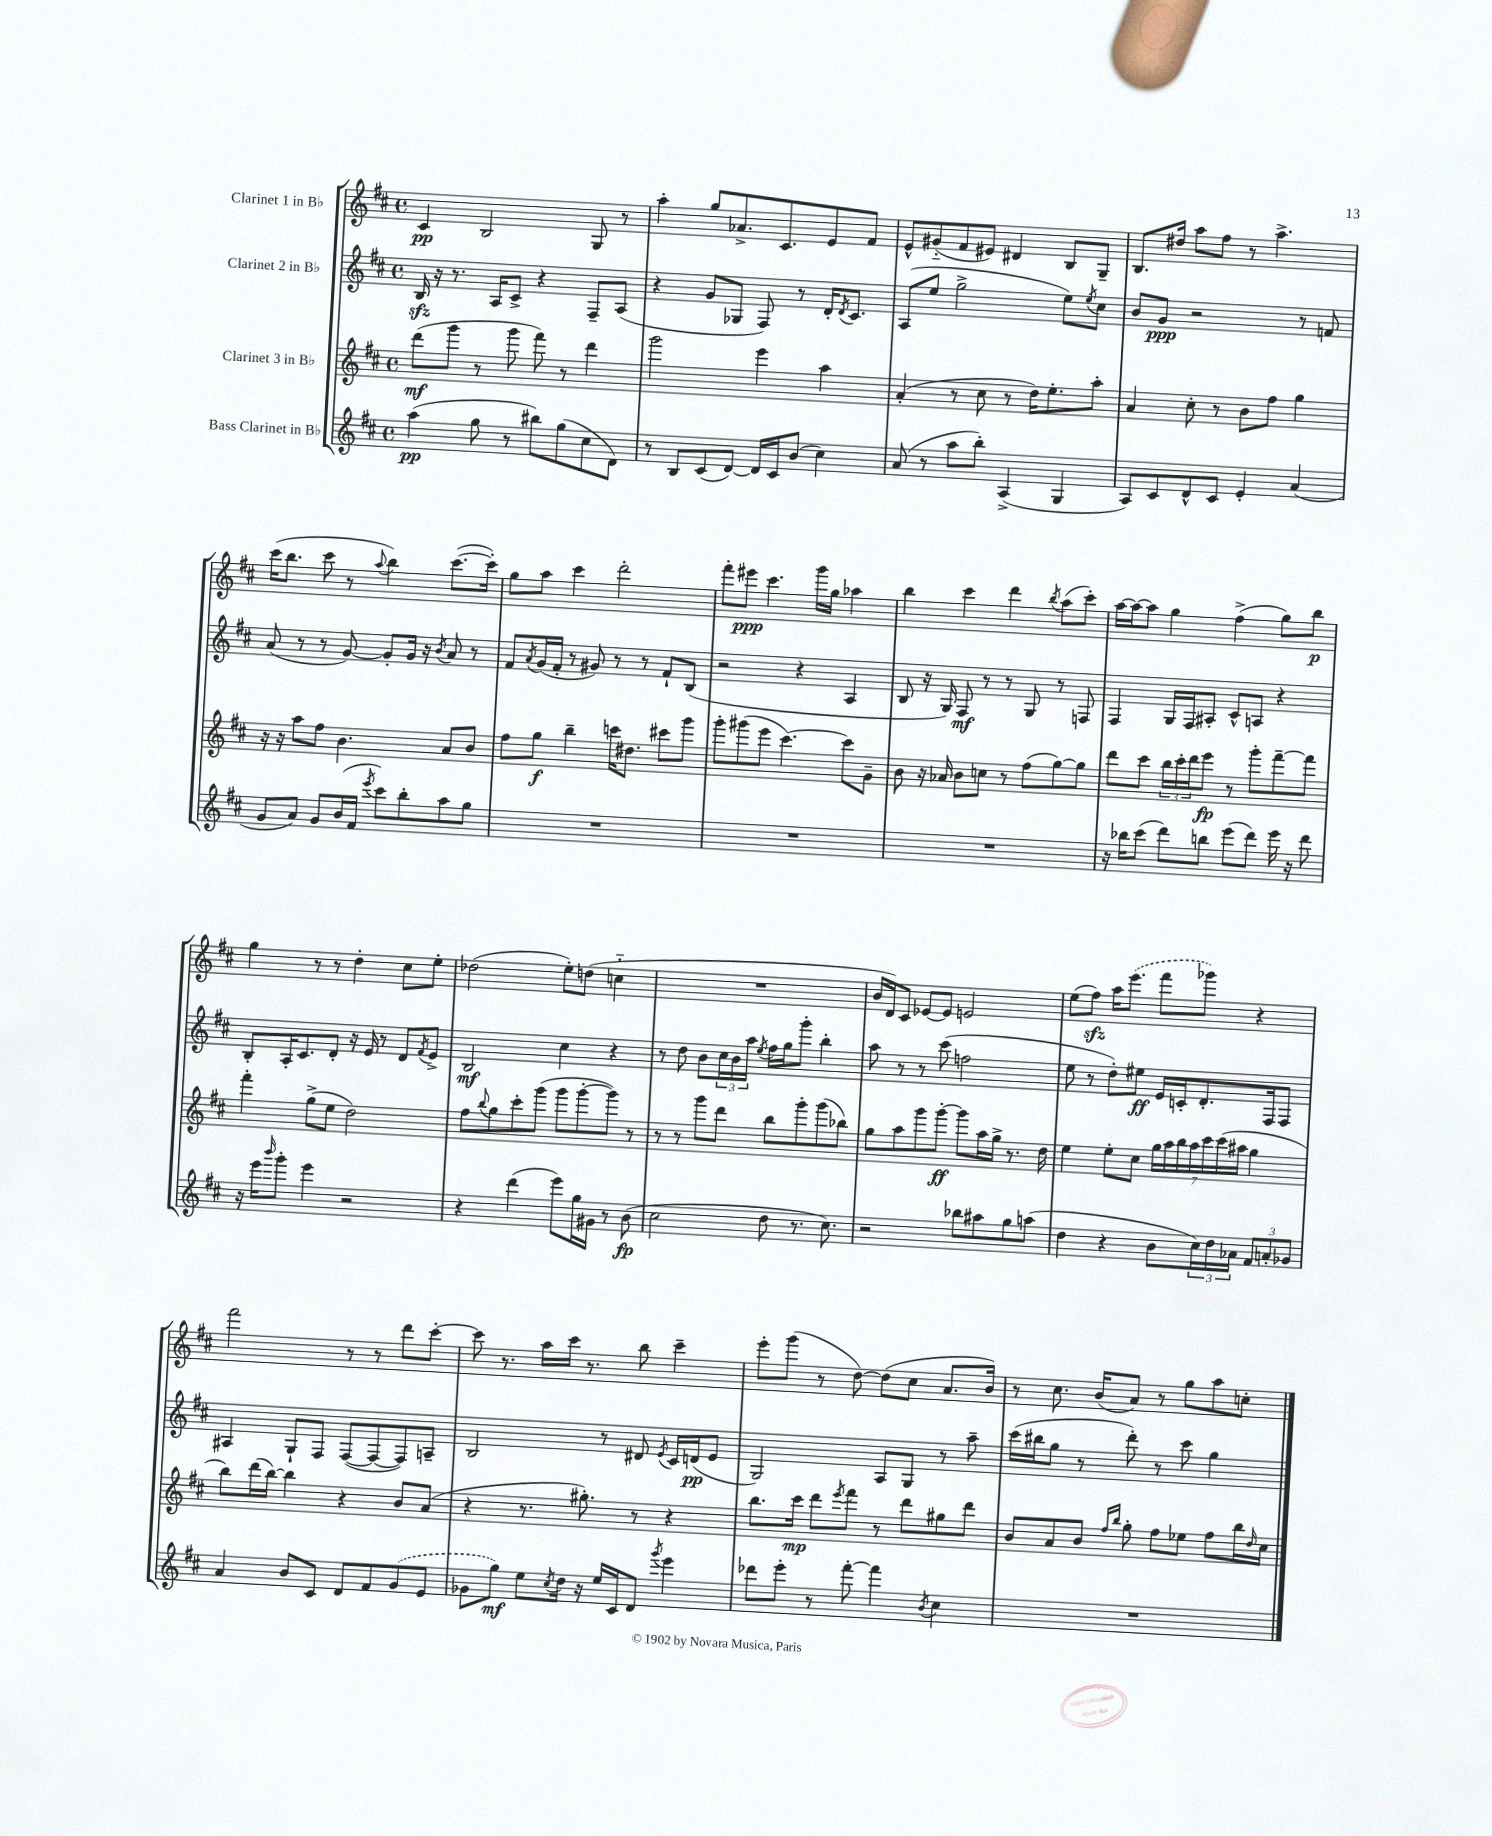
<<
\new StaffGroup <<
\new Staff = "s0" \with { instrumentName = "Clarinet 1 in Bb" } {
    \clef treble \key d \major \defaultTimeSignature \time 4/4
    cis'4\pp b2 g8 r8 |
    a''4-. g''8 aes'8.-> cis'8. e'8 fis'8 |
    e'8-^ gis'8-_( fis'8 eis'8) dis'4 b8 g8-- |
    b8. dis''16 a''8 fis''8 r8 a''4.-> |
    cis'''16( b''8. cis'''8 r8 \appoggiatura { a''8 } b''4) cis'''8.~( cis'''16-.) |
    g''8 a''8 cis'''4 d'''2-. |
    fis'''8-. eis'''8\ppp cis'''4. g'''16 g''16 aes''4 |
    b''4 cis'''4 d'''4 \acciaccatura { b''8 } a''8( cis'''8-.) |
    a''16~ a''16~ a''8 g''4 fis''4->( g''8) b''8\p |
    g''4 r8 r8 d''4-. cis''8 e''8-. |
    des''2( e''8-.) d''8( c''4-_ |
    R1 |
    b'16 d'16) cis'8 ees'8~ ees'8 e'2 |
    e''8( fis''8\sfz) a''16 \once \slurDashed e'''8.( fis'''8 ges'''8) r4 |
    fis'''2 r8 r8 d'''8 cis'''8~-. |
    cis'''8 r8. a''16 cis'''16 r8. b''8 cis'''4-- |
    e'''8-. g'''8( r8 d''8~) d''8( cis''8 a'8. b'16) |
    r8 cis''8. b'16( a'8) r8 g''8 a''8 c''8-. \bar "|." |
}
\new Staff = "s1" \with { instrumentName = "Clarinet 2 in Bb" } {
    \clef treble \key d \major \defaultTimeSignature \time 4/4
    b16\sfz r16 r8. a16 cis'8-> r4 fis8-- a8( |
    r4 g'8 ges8 fis8) r8 d'16-. \acciaccatura { d'8 } cis'8. |
    a8( e''8 g''2-> e''8) \acciaccatura { e''8 } cis''8 |
    b'8 g'8\ppp r2 r8 f'8 |
    a'8( r8 r8 g'8~) g'8-. g'16 r16 \acciaccatura { b'8 } a'8 r8 |
    fis'8 \acciaccatura { a'8 } g'16( fis'16-. r8 gis'8) r8 r8 fis'8-! b8( |
    r2 r4 a4 |
    b8 r16 g16) fis8\mf r8 r8 g8 r8 f8 |
    fis4 g16 fis16 ais8-. cis'8-^ a8 r4 |
    b8-. a16-. cis'8. d'8-. r16 e'16 r8 d'8 \acciaccatura { fis'8 } e'8-> |
    b2\mf cis''4 r4 |
    r8 d''8 b'8 \tuplet 3/2 { cis''16 b'16 a''16 } \acciaccatura { e''8 } fis''16 g''16 g'''8-. b''4-. |
    a''8 r8 r8 cis'''8( f''2 |
    e''8 r8 d''8-.) eis''8\ff e'16 c'16-. d'8.-. fis16 fis8 |
    ais4 g8-! fis8 fis8~( fis8~ fis8) a8-- |
    b2 r8 dis'8 \acciaccatura { e'8 } cis'16 d'16\pp( e'8 |
    g2) a8 g8 r8 a''8-- |
    cis'''16( bis''16 g''8 r8 d'''8-.) r8 cis'''8 g''4 \bar "|." |
}
\new Staff = "s2" \with { instrumentName = "Clarinet 3 in Bb" } {
    \clef treble \key d \major \defaultTimeSignature \time 4/4
    d'''8\mf( g'''8 r8 g'''8 fis'''8) r8 d'''4 |
    g'''2 e'''4 a''4 |
    a'4-.( r8 cis''8 r8 d''16) e''8.-. a''8-. |
    a'4 cis''8-. r8 b'8 fis''8 g''4 |
    r16 r16 a''8 fis''8 b'4. a'8 b'8 |
    fis''8 g''8\f b''4-- c'''16 dis''8. cis'''8 g'''8 |
    g'''8-. gis'''8( e'''8 cis'''4.~) cis'''8 g'8-- |
    b'8 r16 aes'16 b'8 c''8 r8 fis''8( g''8~) g''8 |
    d'''8 cis'''8 \tuplet 3/2 { b''16 cis'''16-. d'''16 } e'''8\fp r8 g'''8-. fis'''8~-- fis'''8 |
    fis'''4-. g''8->( e''8 d''2) |
    fis''8 \appoggiatura { b''8 } g''8 cis'''8-. g'''8( g'''8 g'''8~-. g'''8) r8 |
    r8 r8 g'''8 d'''8 b''8 g'''8-. g'''8( bes''8) |
    g''8 a''8 g'''8 g'''8~-.\ff g'''8 a''16 g''16-> r8. d''16 |
    e''4 e''8-. cis''8 \tuplet 7/4 { g''16 a''16 b''16 a''16 cis'''16 cis'''16( ais''16 } g''4 |
    b''8) d'''16( b''16~) b''4 r4 b'8 a'8( |
    r4 r8. gis''8.-.) r8 r4 |
    b''8. cis'''16\mp d'''8 \acciaccatura { e'''8 } fis'''8 r8 d'''8 gis''8 d'''8 |
    b'8 a'8 b'8 \grace { fis''16 b''16 } g''8-. fis''8 ees''8 fis''8 b''16 \grace { d''16 } cis''16 \bar "|." |
}
\new Staff = "s3" \with { instrumentName = "Bass Clarinet in Bb" } {
    \clef treble \key d \major \defaultTimeSignature \time 4/4
    a''4\pp( g''8 r8 bis''8) g''8( cis''8 d'8) |
    r8 b8 cis'8( d'8~) d'16 cis'16 b'8( cis''4) |
    a'8( r8 a''8 b''8-.) a4->( g4 |
    a8) cis'8 d'8-^ cis'8 e'4-. a'4( |
    g'8 a'8) g'8 b'16( fis'16 \acciaccatura { e'''8 } cis'''8) b''8-. a''8 g''8 |
    R1 |
    R1 |
    R1 |
    r16 bes''16 cis'''8( d'''8) b''8 e'''8( d'''8) e'''16 r16 d'''8 |
    r16 e'''16 \grace { b'''16 } g'''8-. e'''4 r2 |
    r4 d'''4( e'''8) g''16 gis'16 r8 b'8\fp( |
    cis''2 d''8 r8. cis''8.) |
    r2 bes''8 ais''8 g''8 a''8( |
    d''4 r4 b'8 \tuplet 3/2 { cis''16) d''16 aes'16 } \tuplet 3/2 { fis'8 a'8-. ges'8 } |
    a'4 b'8 cis'8 d'8 fis'8 \once \slurDashed g'8( e'8 |
    ges'8 g''8\mf) e''8 \acciaccatura { cis''8 } d''16 r16 e''16 cis'16 d'8 \acciaccatura { g'''8 } e'''4 |
    des'''8 e'''8-. r8 fis'''8~-. fis'''4 \acciaccatura { b'8 } cis''4 |
    R1 \bar "|." |
}
>>
>>
\layout { \context { \Score \remove "Bar_number_engraver" } }
